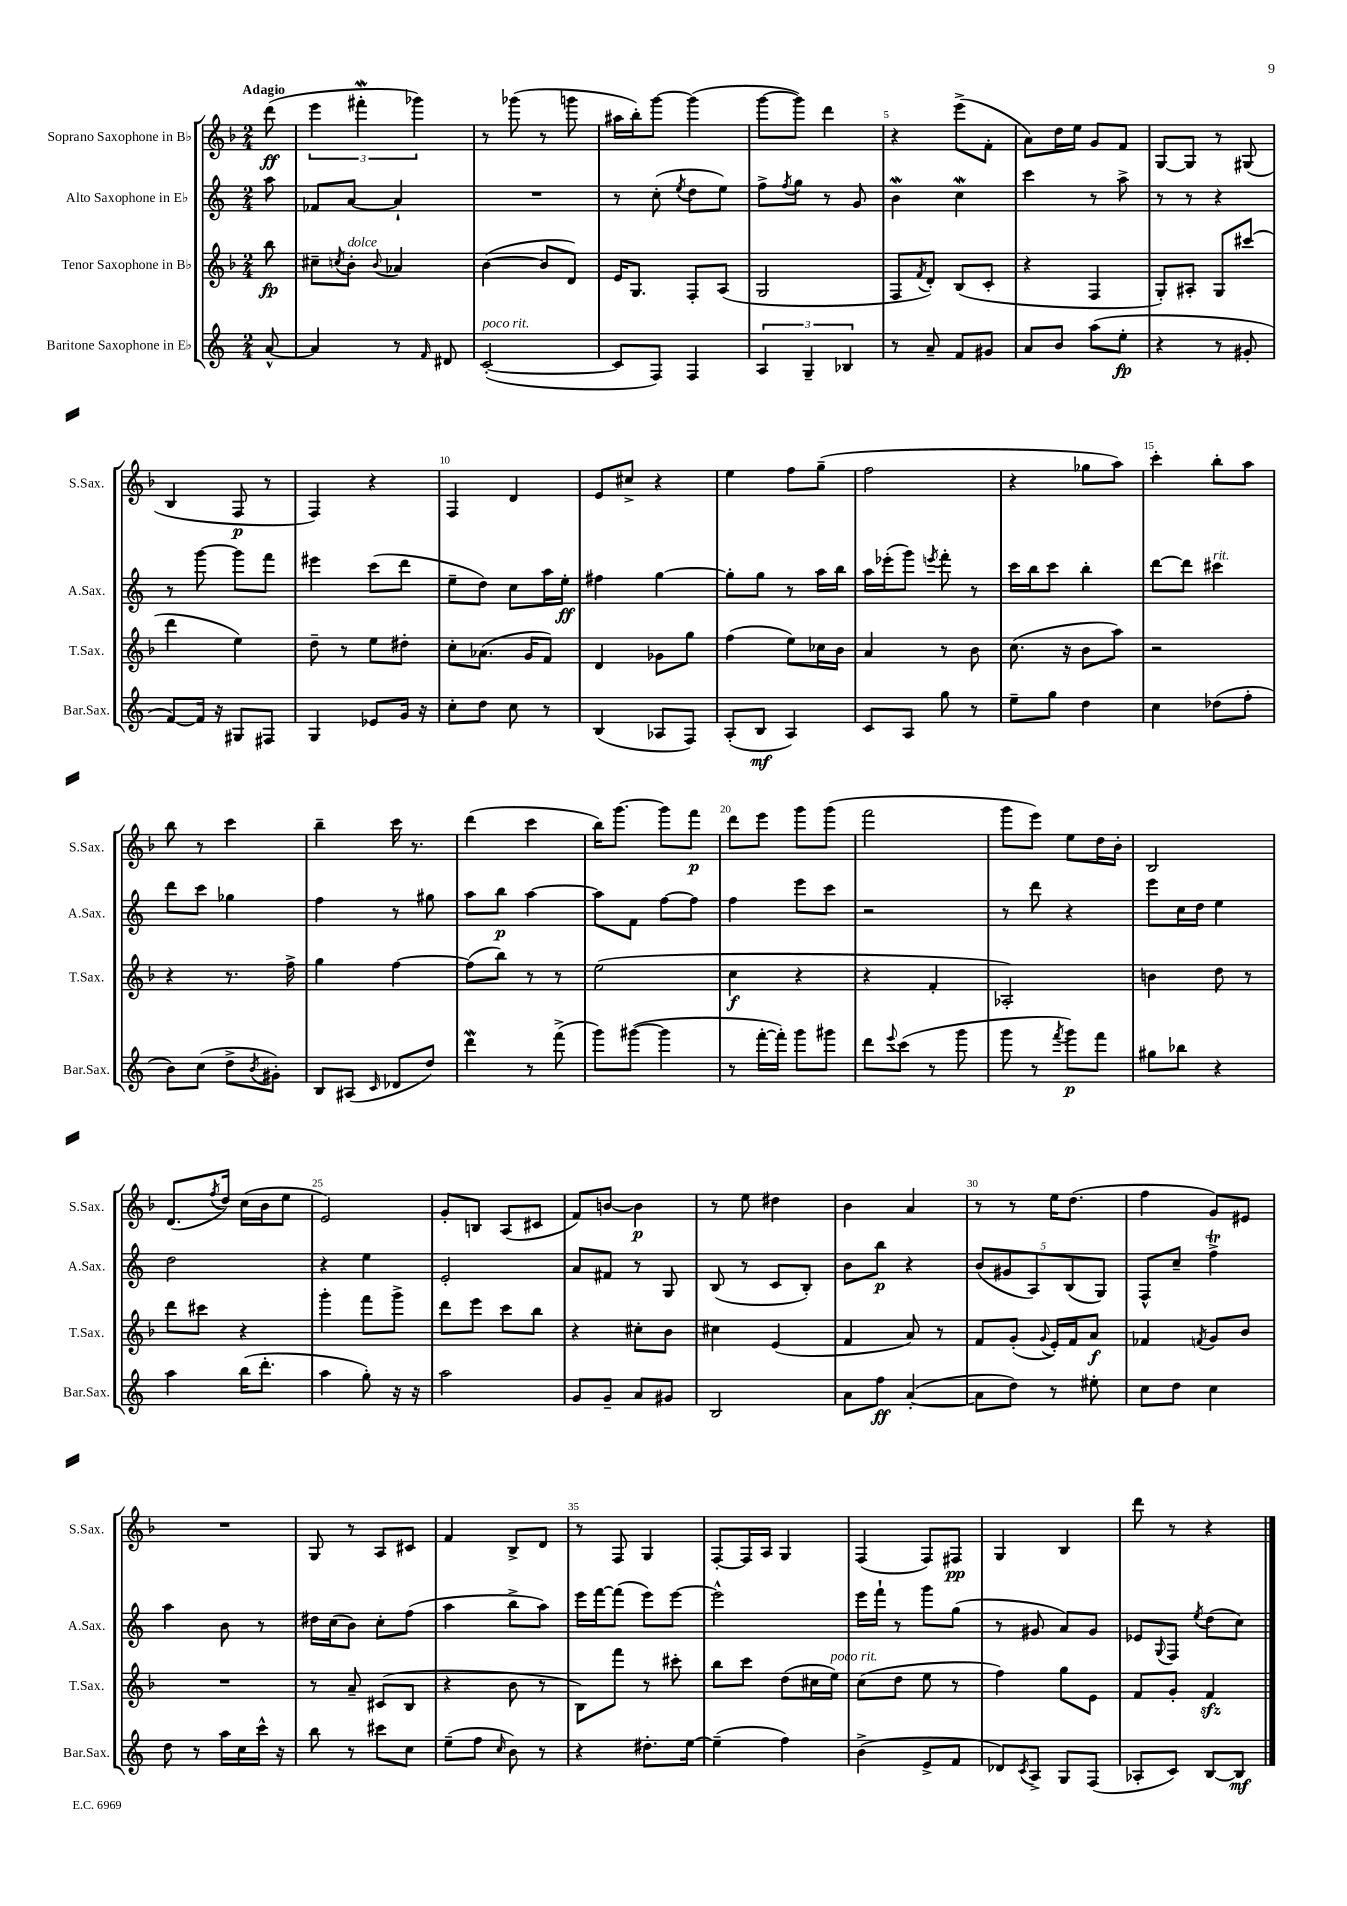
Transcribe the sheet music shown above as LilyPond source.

<<
\new StaffGroup <<
\new Staff = "s0" \with { instrumentName = "Soprano Saxophone in Bb" shortInstrumentName = "S.Sax." } {
    \clef treble \key f \major \numericTimeSignature \time 2/4 \partial 8 \tempo "Adagio"
    d'''8\ff( |
    \tuplet 3/2 { e'''4 fis'''4-.\mordent ges'''4) } |
    r8 ges'''8( r8 g'''8 |
    ais''16 bes''16-.) g'''8~ g'''4( |
    g'''8~ g'''8) d'''4 |
    r4 e'''8->( f'8-. |
    a'8) d''16 e''16 g'8 f'8 |
    g8~ g8 r8 gis8( |
    bes4 f8\p r8 |
    f4) r4 |
    f4 d'4 |
    e'8 cis''8-> r4 |
    e''4 f''8 g''8--( |
    f''2 |
    r4 ges''8 a''8) |
    c'''4-. bes''8-. a''8 |
    bes''8 r8 c'''4 |
    bes''4-- c'''16 r8. |
    d'''4( c'''4 |
    bes''16) g'''8.~ g'''8 f'''8\p |
    d'''8 e'''8 g'''8 g'''8( |
    f'''2 |
    g'''8 e'''8) e''8 d''16 bes'16-. |
    bes2 |
    d'8.( \acciaccatura { f''8 } d''16) c''16( bes'16 e''8 |
    e'2) |
    g'8-. b8 a8( cis'8 |
    f'8) b'8~ b'4\p |
    r8 e''8 dis''4 |
    bes'4 a'4 |
    r8 r8 e''16 d''8.( |
    f''4 g'8) eis'8 |
    R2 |
    g8 r8 a8 cis'8 |
    f'4 bes8-> d'8 |
    r8 f8 g4 |
    f8~-. f16 a16 g4 |
    f4( f8) fis8\pp |
    g4 bes4 |
    d'''8 r8 r4 \bar "|." |
}
\new Staff = "s1" \with { instrumentName = "Alto Saxophone in Eb" shortInstrumentName = "A.Sax." } {
    \clef treble \key c \major \numericTimeSignature \time 2/4 \partial 8
    a''8 |
    fes'8 a'8~ a'4-! |
    R2 |
    r8 c''8-.( \acciaccatura { e''8 } d''8 e''8) |
    f''8-> \acciaccatura { f''8 } g''8 r8 g'8 |
    b'4\mordent c''4\mordent |
    c'''4 r8 a''8-> |
    r8 r8 r4 |
    r8 g'''8~ g'''8 f'''8 |
    eis'''4 c'''8( d'''8 |
    e''8-- d''8) c''8 a''16 e''16-.\ff |
    fis''4 g''4~ |
    g''8-. g''8 r8 a''16 b''16 |
    a''16 ees'''16-.( g'''8) \acciaccatura { e'''8 } f'''8-. r8 |
    c'''16 b''16 c'''8 b''4-. |
    d'''8~ d'''8 cis'''4^\markup { \italic "rit." } |
    d'''8 c'''8 ges''4 |
    f''4 r8 gis''8 |
    a''8 b''8\p a''4~ |
    a''8 f'8 f''8~ f''8 |
    f''4 e'''8 c'''8 |
    r2 |
    r8 d'''8 r4 |
    e'''8 c''16 d''16 e''4 |
    d''2 |
    r4 e''4 |
    e'2-. |
    a'8 fis'8 r8 g8 |
    b8( r8 c'8 b8-.) |
    b'8 b''8\p r4 |
    \tuplet 5/4 { b'8( gis'8 a8) b8( g8) } |
    f8-^ c''8-- f''4->\trill |
    a''4 b'8 r8 |
    dis''16 c''16( b'8) c''8-. f''8( |
    a''4 b''8-> a''8) |
    e'''16 f'''16~ f'''8( e'''8) e'''8~ |
    e'''2-^ |
    e'''16 f'''16-! r8 g'''8 g''8( |
    r8 gis'8 a'8) gis'8 |
    ees'8 \appoggiatura { g8 } f8 \acciaccatura { e''8 } d''8( c''8) \bar "|." |
}
\new Staff = "s2" \with { instrumentName = "Tenor Saxophone in Bb" shortInstrumentName = "T.Sax." } {
    \clef treble \key f \major \numericTimeSignature \time 2/4 \partial 8
    bes''8\fp |
    cis''8-- \acciaccatura { c''8 } bes'8-.^\markup { \italic "dolce" } \appoggiatura { bes'8 } aes'4 |
    bes'4~( bes'8 d'8) |
    e'16 g8. f8-. a8( |
    g2 |
    f8 \acciaccatura { f'8 } d'8-.) bes8( c'8-. |
    r4 f4 |
    g8-.) ais8-. g8 cis'''8( |
    d'''4 e''4) |
    d''8-- r8 e''8 dis''8-. |
    c''8-. aes'8.( g'16 f'8) |
    d'4 ges'8 g''8 |
    f''4( e''8) ces''16 bes'16 |
    a'4 r8 bes'8 |
    c''8.( r16 bes'8 a''8) |
    r2 |
    r4 r8. f''16-> |
    g''4 f''4~ |
    f''8( bes''8) r8 r8 |
    e''2( |
    c''4\f r4 |
    r4 f'4-. |
    aes2-.) |
    b'4 d''8 r8 |
    d'''8 cis'''8 r4 |
    g'''4-. f'''8 g'''8-> |
    d'''8 e'''8 c'''8 bes''8 |
    r4 cis''8-. bes'8 |
    cis''4 e'4( |
    f'4 a'8) r8 |
    f'8 g'8-.( \appoggiatura { g'8 } e'16-.) f'16 a'8\f |
    fes'4 \acciaccatura { f'8 } g'8 bes'8 |
    R2 |
    r8 a'8-- cis'8( bes8 |
    r4 bes'8 r8 |
    bes8) f'''8 r8 cis'''8-. |
    bes''8 c'''8 d''8( cis''16 e''16^\markup { \italic "poco rit." }) |
    c''8( d''8 e''8 r8 |
    f''4) g''8 e'8 |
    f'8 g'8-. f'4\sfz \bar "|." |
}
\new Staff = "s3" \with { instrumentName = "Baritone Saxophone in Eb" shortInstrumentName = "Bar.Sax." } {
    \clef treble \key c \major \numericTimeSignature \time 2/4 \partial 8
    a'8~-^ |
    a'4 r8 \grace { f'16 } dis'8 |
    c'2~-.^\markup { \italic "poco rit." }( |
    c'8 f8) f4 |
    \tuplet 3/2 { a4 g4-- bes4 } |
    r8 a'8-- f'8 gis'8 |
    a'8 b'8 a''8( e''8-.\fp |
    r4 r8 gis'8-. |
    f'8~) f'16 r16 gis8 fis8 |
    g4 ees'8 g'16 r16 |
    c''8-. d''8 c''8 r8 |
    b4( aes8 f8) |
    a8-.( b8\mf a4) |
    c'8 a8 g''8 r8 |
    e''8-- g''8 d''4 |
    c''4 des''8( f''8-. |
    b'8) c''8( d''8-> \acciaccatura { b'8 } gis'8-.) |
    b8 ais8( \grace { c'16 } des'8 d''8) |
    d'''4\mordent r8 f'''8->( |
    g'''8) gis'''8~( gis'''4 |
    r8 f'''16~-. f'''16-.) g'''8 gis'''8 |
    d'''8 \appoggiatura { e'''8 } c'''8( r8 g'''8 |
    g'''8 r8 \acciaccatura { f'''8 } g'''8\p) f'''8 |
    gis''8 bes''8 r4 |
    a''4 b''16( d'''8.-. |
    a''4 g''8-.) r16 r16 |
    a''2 |
    g'8 g'8-- a'8 gis'8 |
    b2 |
    a'8 f''8\ff a'4~-.( |
    a'8 d''8) r8 eis''8-. |
    c''8 d''8 c''4 |
    d''8 r8 a''16 c''16 c'''16-^ r16 |
    b''8 r8 cis'''8 c''8 |
    e''8--( f''8 \grace { c''16 } b'8) r8 |
    r4 dis''8.-. e''16~ |
    e''4--( f''4) |
    b'4->( e'8-> f'8 |
    des'8) \acciaccatura { c'8 } a8-> g8 f8( |
    aes8-. c'8) b8~ b8\mf \bar "|." |
}
>>
>>
\layout { \context { \Score \override BarNumber.break-visibility = ##(#f #t #t) barNumberVisibility = #(every-nth-bar-number-visible 5) } }
